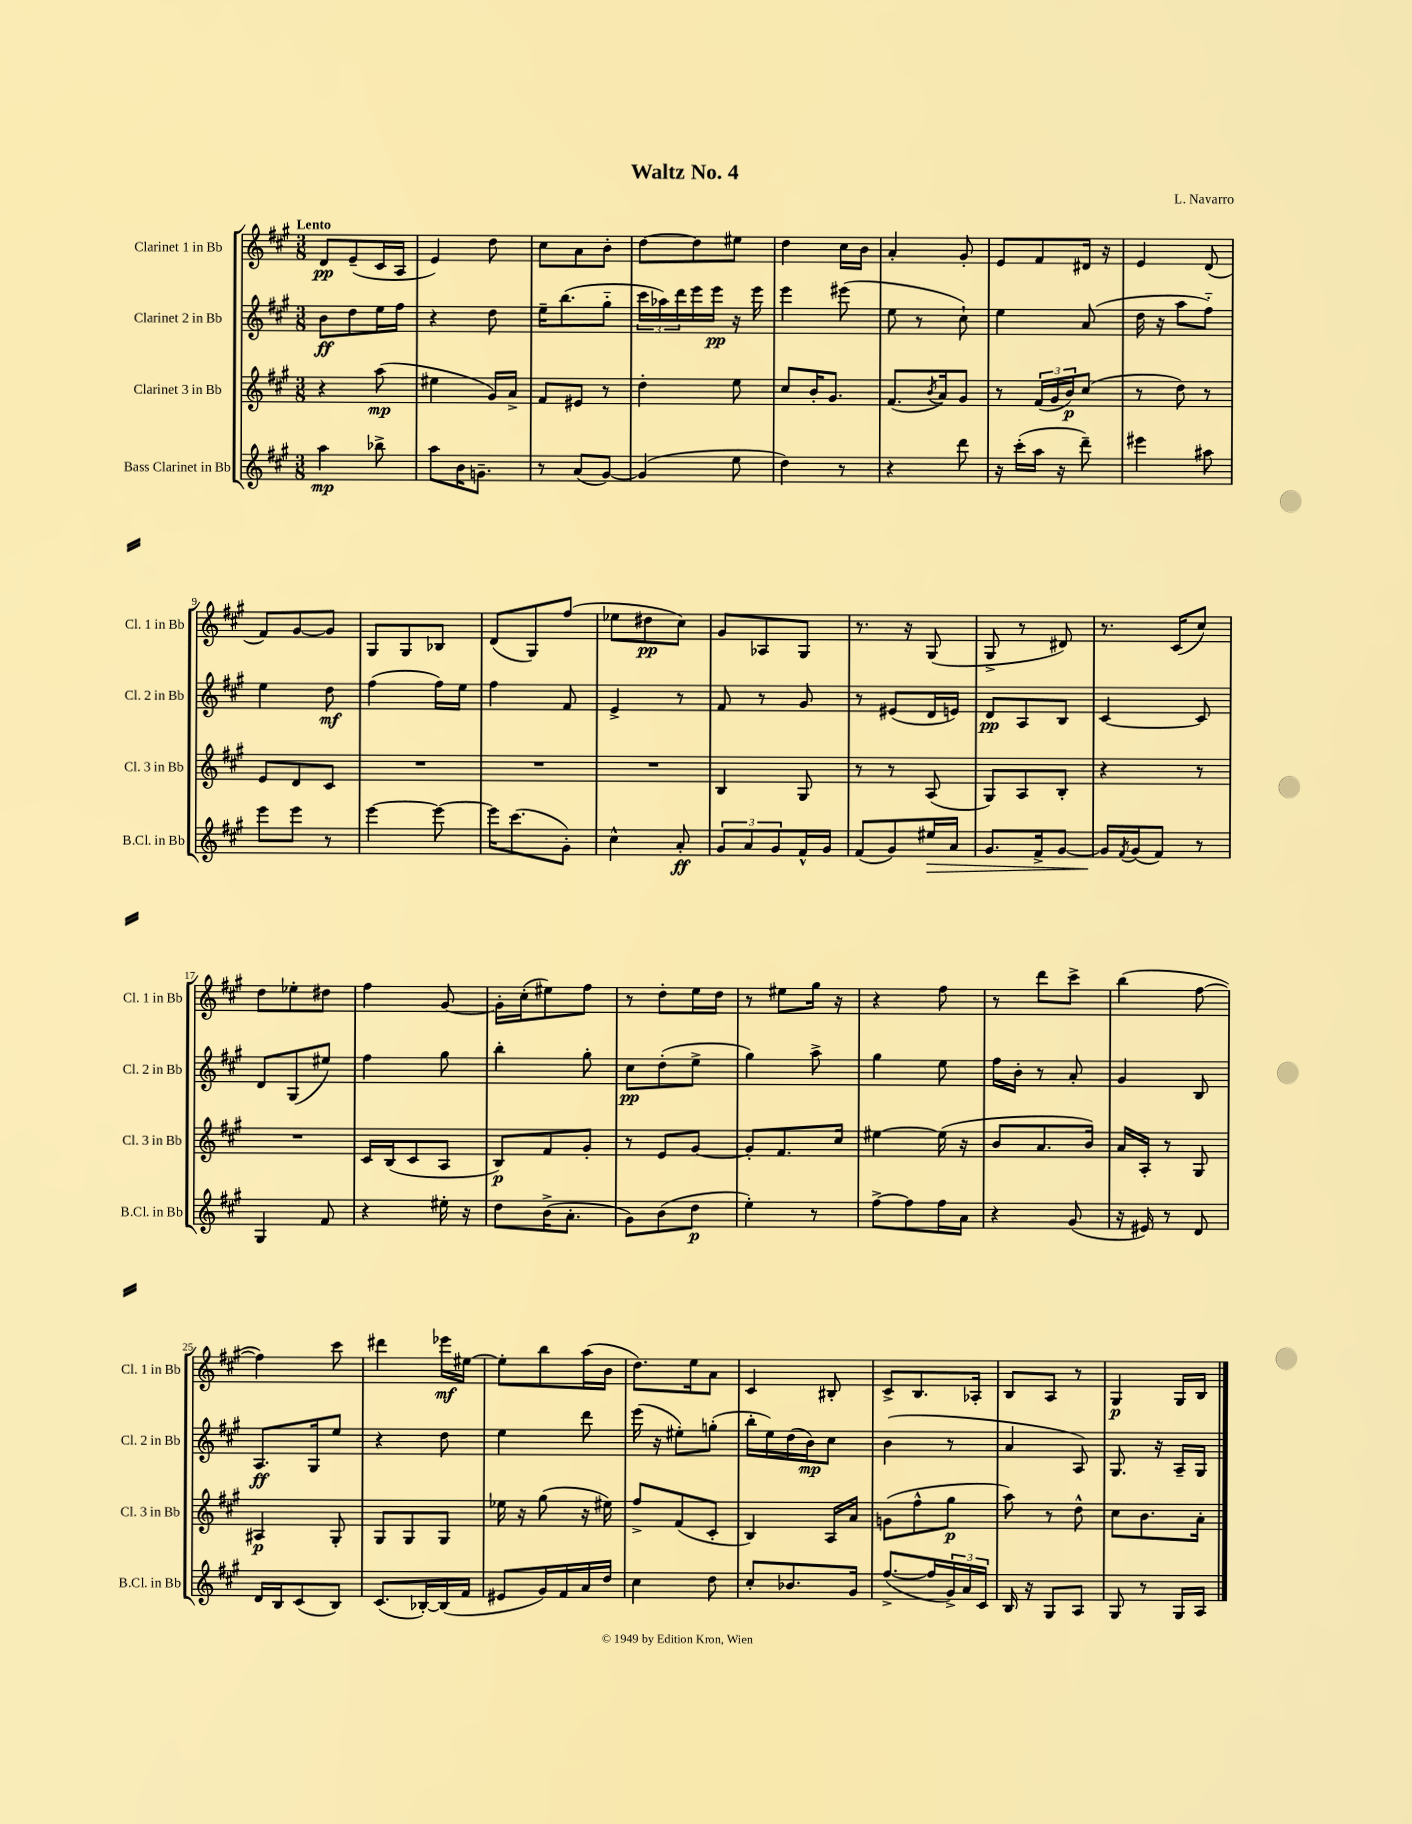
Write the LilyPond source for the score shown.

\header { title = "Waltz No. 4" composer = "L. Navarro" }
<<
\new StaffGroup <<
\new Staff = "s0" \with { instrumentName = "Clarinet 1 in Bb" shortInstrumentName = "Cl. 1 in Bb" } {
    \clef treble \key a \major \numericTimeSignature \time 3/8 \tempo "Lento"
    d'8\pp e'8--( cis'16 a16 |
    e'4) d''8 |
    cis''8 a'8 b'8-. |
    d''8~ d''8 eis''8 |
    d''4 cis''16 b'16 |
    a'4-. gis'8-. |
    e'8 fis'8 dis'16 r16 |
    e'4 d'8( |
    fis'8) gis'8~ gis'8 |
    gis8 gis8 bes8 |
    d'8( gis8) fis''8( |
    ees''8 dis''8\pp cis''8) |
    gis'8 aes8 gis8 |
    r8. r16 gis8( |
    gis8-> r8 dis'8) |
    r8. cis'16( cis''8) |
    d''8 ees''8-. dis''8 |
    fis''4 gis'8~ |
    gis'16-. cis''16-.( eis''8) fis''8 |
    r8 d''8-. e''16 d''16 |
    r8 eis''8 gis''16 r16 |
    r4 fis''8 |
    r8 d'''8 cis'''8-> |
    b''4( fis''8~ |
    fis''4) cis'''8 |
    dis'''4 ees'''16\mf eis''16~ |
    eis''8-. b''8 a''16( b'16 |
    d''8.) e''16 a'8 |
    cis'4 bis8-. |
    cis'8-> b8. aes16-. |
    b8 a8 r8 |
    gis4\p gis16 b16 \bar "|." |
}
\new Staff = "s1" \with { instrumentName = "Clarinet 2 in Bb" shortInstrumentName = "Cl. 2 in Bb" } {
    \clef treble \key a \major \numericTimeSignature \time 3/8
    b'8\ff d''8 e''16 fis''16 |
    r4 d''8 |
    e''16-- b''8.( gis''8-_ |
    \tuplet 3/2 { cis'''16 aes''16) d'''16 } e'''16 e'''16\pp r16 e'''16 |
    e'''4 eis'''8( |
    e''8 r8 cis''8-!) |
    e''4 a'8( |
    d''16 r16 a''8 fis''8-_) |
    e''4 d''8\mf |
    fis''4( fis''16) e''16 |
    fis''4 fis'8 |
    e'4-> r8 |
    fis'8 r8 gis'8 |
    r8 eis'8( d'16 e'16) |
    d'8\pp a8 b8 |
    cis'4~ cis'8 |
    d'8 gis8( eis''8) |
    fis''4 gis''8 |
    b''4-. gis''8-. |
    cis''8\pp d''8-.( e''8-> |
    gis''4) a''8-> |
    gis''4 e''8 |
    fis''16 b'16-. r8 a'8-. |
    gis'4 b8 |
    a8.\ff gis16 e''8 |
    r4 d''8 |
    e''4 d'''8 |
    e'''16( r16 eis''8-.) g''8-.( |
    b''16-. e''16) d''16( b'16\mp) cis''8 |
    b'4( r8 |
    a'4 a8) |
    gis8. r16 a16-- gis16 \bar "|." |
}
\new Staff = "s2" \with { instrumentName = "Clarinet 3 in Bb" shortInstrumentName = "Cl. 3 in Bb" } {
    \clef treble \key a \major \numericTimeSignature \time 3/8
    r4 a''8\mp( |
    eis''4 gis'16) a'16-> |
    fis'8 eis'8 r8 |
    d''4-. e''8 |
    cis''8 b'16-. gis'8. |
    fis'8.( \acciaccatura { b'8 } a'16) gis'8 |
    r8 \tuplet 3/2 { fis'16( gis'16 b'16\p) } cis''8( |
    r8 d''8) r8 |
    e'8 d'8 cis'8 |
    R4. |
    R4. |
    R4. |
    b4 gis8 |
    r8 r8 a8( |
    gis8) a8 b8-. |
    r4 r8 |
    R4. |
    cis'16 b16( cis'8 a8 |
    b8\p) fis'8 gis'8-. |
    r8 e'8 gis'8~ |
    gis'8-. fis'8. cis''16 |
    eis''4~ eis''16( r16 |
    b'8 a'8. b'16) |
    a'16 a16-. r8 gis8 |
    ais4\p gis8-. |
    gis8 gis8 gis8 |
    ees''16 r16 gis''8( r16 eis''16) |
    fis''8-> fis'8( cis'8-. |
    b4) a16 a'16 |
    g'8( fis''8-^ gis''8\p |
    a''8) r8 d''8-^ |
    cis''8 b'8. a'16-. \bar "|." |
}
\new Staff = "s3" \with { instrumentName = "Bass Clarinet in Bb" shortInstrumentName = "B.Cl. in Bb" } {
    \clef treble \key a \major \numericTimeSignature \time 3/8
    a''4\mp bes''8-> |
    a''8 b'16 g'8.-- |
    r8 a'8( gis'8~) |
    gis'4( e''8 |
    d''4) r8 |
    r4 d'''8 |
    r16 cis'''16-.( a''16 r16 d'''8--) |
    eis'''4 ais''8 |
    e'''8 e'''8 r8 |
    e'''4~ e'''8~ |
    e'''16 cis'''8.( gis'8-.) |
    cis''4-^ a'8-.\ff |
    \tuplet 3/2 { gis'8 a'8 gis'8 } fis'16-^ gis'16 |
    fis'8( gis'8) eis''16\> a'16 |
    gis'8. fis'16-> gis'8~ |
    gis'16\! \acciaccatura { fis'8 } gis'16( fis'8) r8 |
    gis4 fis'8 |
    r4 eis''16-. r16 |
    d''8 b'16->( a'8.-. |
    gis'8) b'8( d''8\p |
    e''4-.) r8 |
    fis''8~-> fis''8 fis''16 a'16 |
    r4 gis'8( |
    r16 eis'16) r8 d'8 |
    d'16 b16 cis'8( b8) |
    cis'8.( bes16~-.) bes16( fis'16 |
    eis'8 gis'16) fis'16 a'16 d''16 |
    cis''4 d''8 |
    cis''8-. bes'8. gis'16 |
    fis''8.~->( fis''16 \tuplet 3/2 { gis'16->) a'16 cis'16 } |
    b16 r16 gis8 a8 |
    gis8 r8 gis16 a16 \bar "|." |
}
>>
>>
